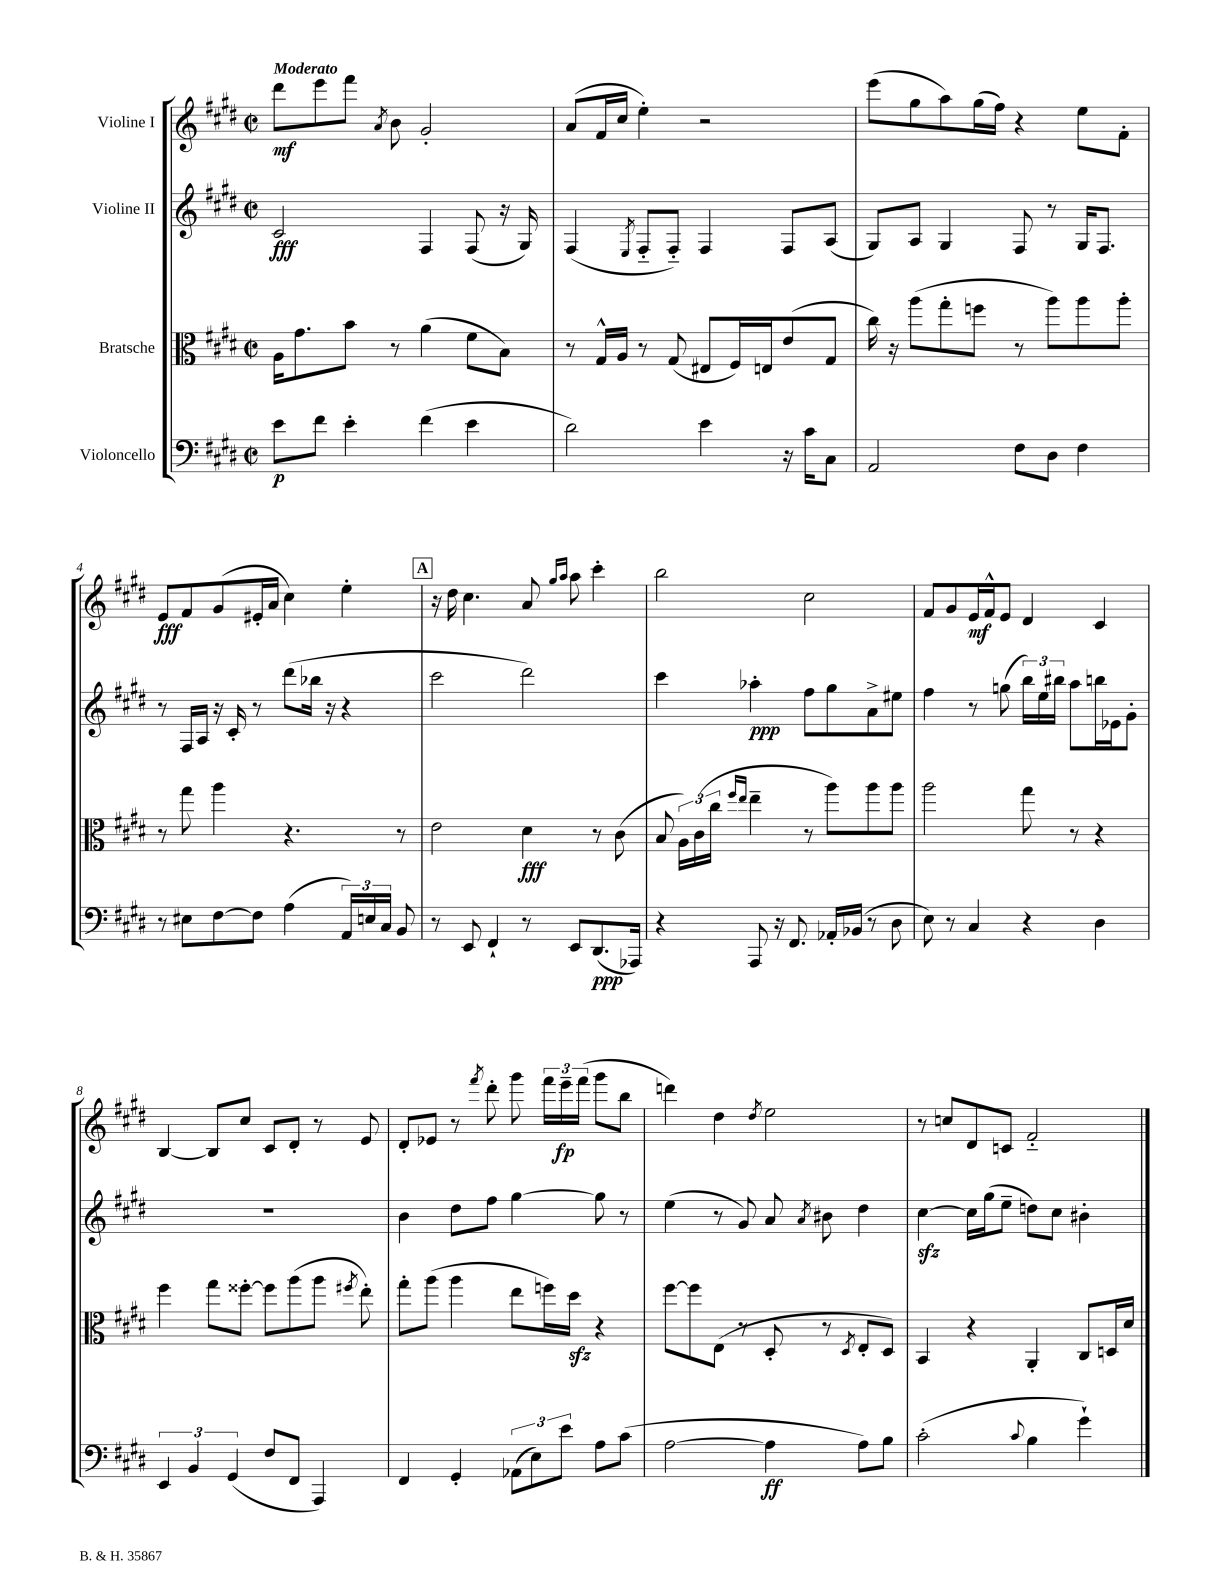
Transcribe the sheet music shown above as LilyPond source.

<<
\new StaffGroup <<
\new Staff = "s0" \with { instrumentName = "Violine I" } {
    \clef treble \key e \major \defaultTimeSignature \time 2/2 \tempo "Moderato"
    \autoBeamOff dis'''8[\mf e'''8 fis'''8] \acciaccatura { a'8 } b'8 gis'2-. |
    a'8[( fis'16 cis''16] e''4-.) r2 |
    e'''8[( gis''8 a''8) gis''16( fis''16]) r4 e''8[ fis'8]-. |
    e'8[\fff fis'8 gis'8( eis'16-. a'16] cis''4) e''4-. |
    \mark \markup { \box "A" } r16 dis''16 cis''4. a'8 \grace { gis''16[ a''16] } a''8 cis'''4-. |
    b''2 cis''2 |
    fis'8[ gis'8 e'16\mf fis'16-^ e'8] dis'4 cis'4 |
    b4~ b8[ cis''8] cis'8[ dis'8]-. r8 e'8 |
    dis'8[-. ees'8] r8 \acciaccatura { fis'''8 } dis'''8-. gis'''8 \tuplet 3/2 { fis'''16[ e'''16--\fp fis'''16]( } gis'''8[ b''8] |
    d'''4) dis''4 \acciaccatura { dis''8 } e''2 |
    r8 c''8[ dis'8 c'8] fis'2-_ \bar "|." |
}
\new Staff = "s1" \with { instrumentName = "Violine II" } {
    \clef treble \key e \major \defaultTimeSignature \time 2/2
    \autoBeamOff cis'2\fff fis4 fis8( r16 gis16) |
    fis4( \acciaccatura { e8 } fis8[-_ fis8]-_) fis4 fis8[ a8]( |
    gis8[) a8] gis4 fis8 r8 gis16[ fis8.] |
    r8 fis16[ a16] r16 cis'16-. r8 dis'''8[( bes''16] r16 r4 |
    \mark \markup { \box "A" } cis'''2 dis'''2) |
    cis'''4 aes''4-.\ppp fis''8[ gis''8 a'8-> eis''8] |
    fis''4 r8 g''8( \tuplet 3/2 { b''16[) e''16 bis''16] } a''8[ b''16 ees'16 gis'8]-. |
    R1 |
    b'4 dis''8[ fis''8] gis''4~ gis''8 r8 |
    e''4( r8 gis'8) a'8 \acciaccatura { a'8 } bis'8 dis''4 |
    cis''4~\sfz cis''16[ gis''16( e''8]-- d''8[) cis''8] bis'4-. \bar "|." |
}
\new Staff = "s2" \with { instrumentName = "Bratsche" } {
    \clef alto \key e \major \defaultTimeSignature \time 2/2
    \autoBeamOff a16[ gis'8. b'8] r8 a'4( fis'8[ b8]) |
    r8 gis16[-^ a16] r8 gis8( eis8[ fis16) e16 e'8( gis8] |
    cis''16) r16 a''8[( gis''8-. f''8] r8 a''8[) a''8 a''8]-. |
    r8 gis''8 a''4 r4. r8 |
    \mark \markup { \box "A" } e'2 dis'4\fff r8 cis'8( |
    b8 \tuplet 3/2 { a16[) cis'16( cis''16] } \grace { fis''16[ e''16] } e''4-- r8 a''8[) a''8 a''8] |
    a''2 gis''8 r8 r4 |
    fis''4 gis''8[ fisis''8]~-. fisis''8[ a''8( a''8] \acciaccatura { fis''8 } e''8-.) |
    gis''8[-. a''8]( a''4 e''8[ f''16) dis''16]\sfz r4 |
    fis''8[~ fis''8 e8]( r8 dis8-. r8 \acciaccatura { dis8 } e8[-. dis8]) |
    b,4 r4 a,4-. cis8[ d16 dis'16] \bar "|." |
}
\new Staff = "s3" \with { instrumentName = "Violoncello" } {
    \clef bass \key e \major \defaultTimeSignature \time 2/2
    \autoBeamOff e'8[\p fis'8] e'4-. fis'4( e'4 |
    dis'2) e'4 r16 cis'16[ cis8] |
    a,2 fis8[ dis8] fis4 |
    r8 eis8[ fis8~ fis8] a4( \tuplet 3/2 { a,16[) e16 cis16] } b,8 |
    \mark \markup { \box "A" } r8 e,8 fis,4-! r8 e,8[ dis,8.\ppp( aes,,16]) |
    r4 a,,8 r16 fis,8. aes,16[-. bes,16]( r8 dis8 |
    e8) r8 cis4 r4 dis4 |
    \tuplet 3/2 { e,4 b,4 gis,4( } fis8[ fis,8] a,,4) |
    fis,4 gis,4-. \tuplet 3/2 { aes,8[( e8) e'8] } a8[ cis'8]( |
    a2~ a4\ff a8[) b8] |
    cis'2-.( \appoggiatura { cis'8 } b4 gis'4-!) \bar "|." |
}
>>
>>
